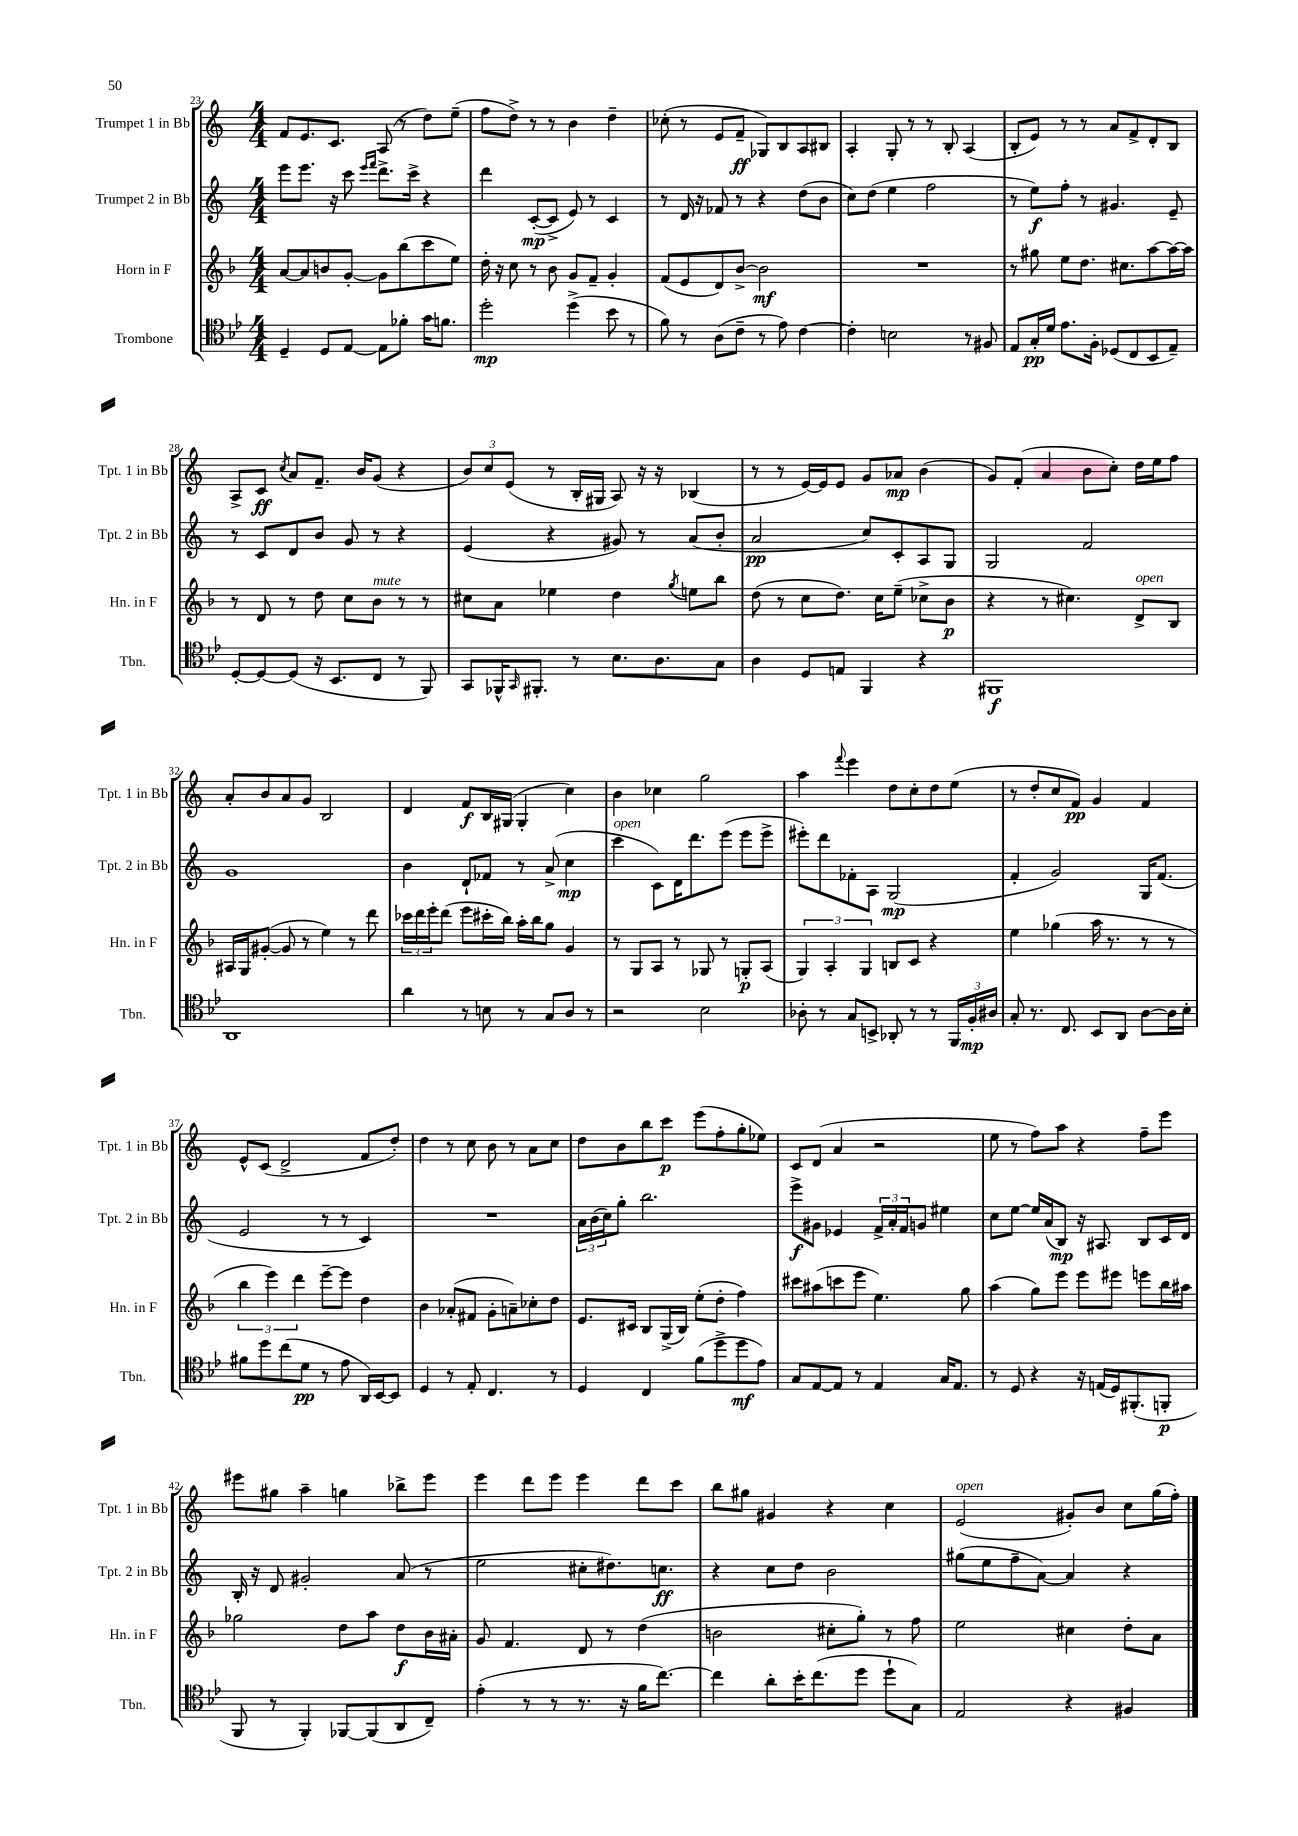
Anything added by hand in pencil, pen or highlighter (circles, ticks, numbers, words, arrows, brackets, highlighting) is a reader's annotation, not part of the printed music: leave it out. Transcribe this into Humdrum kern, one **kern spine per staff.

**kern	**dynam	**kern	**dynam	**kern	**dynam	**kern	**dynam
*part4	*part4	*part3	*part3	*part2	*part2	*part1	*part1
*staff4	*staff4	*staff3	*staff3	*staff2	*staff2	*staff1	*staff1
*I"Trombone	*	*I"Horn in F	*	*I"Trumpet 2 in Bb	*	*I"Trumpet 1 in Bb	*
*I'Tbn.	*	*I'Hn. in F	*	*I'Tpt. 2 in Bb	*	*I'Tpt. 1 in Bb	*
*clefC4	*	*clefG2	*	*clefG2	*	*clefG2	*
*k[b-e-]	*	*k[b-]	*	*k[]	*	*k[]	*
*M4/4	*	*M4/4	*	*M4/4	*	*M4/4	*
=23	=23	=23	=23	=23	=23	=23	=23
4D~/	.	[8a/L	.	8eee\L	.	8f/L	.
.	.	8a/]	.	8.eee\J	.	8.e/	.
8D/L	.	8bn/	.	.	.	.	.
.	.	.	.	16r	.	8.c/J	.
[8E-/J	.	[8g'/J	.	8ccc\	.	.	.
.	.	.	.	16qqeee/LL	.	.	.
.	.	.	.	16qqfff/JJ	.	.	.
8E-\L]	.	8g\L]	.	8.ddd^\L	.	(8A/	.
8f-X'\J	.	(8bb-\	.	.	.	8r	.
.	.	.	.	16ccc^\Jk	.	.	.
16g\KL	.	8ccc\	.	4r	.	8dd\L)	.
8.fn\J	.	.	.	.	.	.	.
.	.	8ee\J)	.	.	.	(8ee~\J	.
=24	=24	=24	=24	=24	=24	=24	=24
2dd'\	mp	16dd'\	.	4ddd\	.	8ff\L	.
.	.	16r	.	.	.	.	.
.	.	8cc\	.	.	.	8dd^\J)	.
.	.	8r	.	([8c'/L	mp	8r	.
.	.	8b-\	.	8c^/J]	.	8r	.
(4dd^\	.	8g/L	.	8e/)	.	4b\	.
.	.	8f~/J	.	8r	.	.	.
8b-\	.	4g'/	.	4c/	.	4dd~\	.
8r	.	.	.	.	.	.	.
=25	=25	=25	=25	=25	=25	=25	=25
8f\)	.	(8f/L	.	8r	.	(8cc-X'\	.
8r	.	8e/	.	16d/	.	8r	.
.	.	.	.	16r	.	.	.
(8A\L	.	8d/)	.	8f-X/	.	8e/L	.
8c~\J	.	[8b-^/J	.	8r	.	8f~/J	ff
8r	.	2b-\]	mf	4r	.	8G-X/L)	.
8e-\)	.	.	.	.	.	8B/	.
[4c\	.	.	.	(8dd\L	.	8A/	.
.	.	.	.	8b\J	.	8B#X/J	.
=26	=26	=26	=26	=26	=26	=26	=26
4c'\]	.	1r	.	8cc\L)	.	4A'/	.
.	.	.	.	(8dd\J	.	.	.
2Bn\	.	.	.	4ee\	.	8G'/	.
.	.	.	.	.	.	8r	.
.	.	.	.	2ff\	.	8r	.
.	.	.	.	.	.	8B'/	.
8r	.	.	.	.	.	(4A/	.
8F#X/	.	.	.	.	.	.	.
=27	=27	=27	=27	=27	=27	=27	=27
8E-/L	.	8r	.	8r	.	8B'/L	.
16G'/L	pp	8gg#X\	.	8ee\L)	f	8e/J)	.
16d/JJ	.	.	.	.	.	.	.
8.e-\L	.	8ee\L	.	8ff'\J	.	8r	.
.	.	8.dd\J	.	8r	.	8r	.
16F'\Jk	.	.	.	.	.	.	.
(8D-X/L	.	.	.	4.g#X/	.	8a/L	.
.	.	8.cc#X\L	.	.	.	.	.
8C/	.	.	.	.	.	8f^/	.
8BB-/	.	[8aa\	.	.	.	8d'/	.
8E-~/J)	.	16aa\L_	.	8e~/	.	8B/J	.
.	.	16aa\JJ]	.	.	.	.	.
!!LO:LB:g=z
=28	=28	=28	=28	=28	=28	=28	=28
[8D'/L	.	8r	.	8r	.	8A^/L	.
8D/_	.	8d/	.	8c/L	.	8c/J	ff
.	.	.	.	.	.	8qcc/	.
(8D/J]	.	8r	.	8d/	.	8a/L	.
16r	.	8dd\	.	8b/J	.	8.f~/J	.
8.BB-/L	.	.	.	.	.	.	.
.	.	8cc\L	.	8g/	.	.	.
.	.	.	.	.	.	16b/KL	.
!	!	!LO:TX:a:i:t=mute	!	!	!	!	!
8C/J	.	8b-\J	.	8r	.	(8g/J	.
8r	.	8r	.	4r	.	4r	.
8FF/)	.	8r	.	.	.	.	.
=29	=29	=29	=29	=29	=29	=29	=29
8GG/L	.	8cc#X\L	.	(4e/	.	12b/L)	.
.	.	.	.	.	.	12cc/	.
16FF-X^^/K	.	8a\J	.	.	.	.	.
.	.	.	.	.	.	(12e/J	.
16qqGG/	.	.	.	.	.	.	.
8.FF#X'/J	.	.	.	.	.	.	.
.	.	4ee-X\	.	4r	.	8r	.
8r	.	.	.	.	.	16B'/LL	.
.	.	.	.	.	.	16G#X/JJ	.
8.B-\L	.	4dd\	.	8g#X/)	.	8A/)	.
.	.	.	.	8r	.	16r	.
8.A\	.	.	.	.	.	16r	.
.	.	8qgg/	.	.	.	.	.
.	.	8een\L	.	(8a/L	.	(4B-X/	.
8G\J	.	8bb-\J	.	8b'/J	.	.	.
=30	=30	=30	=30	=30	=30	=30	=30
4A\	.	(8dd\	.	2a/	pp	8r	.
.	.	8r	.	.	.	8r	.
8D/L	.	8cc\L	.	.	.	[16e/LL)	.
.	.	.	.	.	.	16e/J]	.
8En/J	.	8.dd\J)	.	.	.	8e/J	.
4FF/	.	.	.	8cc/L)	.	8g/L	.
.	.	16cc\KL	.	.	.	.	.
.	.	(8ee~\J	.	8c'/	.	8a-X/J	mp
4r	.	8cc-X^\L	.	8A/	.	(4b\	.
.	.	8b-\J	p	8G/J	.	.	.
=31	=31	=31	=31	=31	=31	=31	=31
1FF#X	f	4r	.	2G/	.	8g/L)	.
.	.	.	.	.	.	(8f'/J	.
.	.	8r	.	.	.	4a/	.
.	.	4.cc#X\)	.	.	.	.	.
.	.	.	.	2f/	.	8b\L	.
.	.	.	.	.	.	8cc'\J)	.
!	!	!LO:TX:a:i:t=open	!	!	!	!	!
.	.	8d^/L	.	.	.	16dd\LL	.
.	.	.	.	.	.	16ee\J	.
.	.	8B-/J	.	.	.	8ff\J	.
!!LO:LB:g=z
=32	=32	=32	=32	=32	=32	=32	=32
1AA	.	16A#X/LL	.	1g	.	8a'/L	.
.	.	16G/J	.	.	.	.	.
.	.	([8g#X'/J	.	.	.	8b/	.
.	.	8g#/]	.	.	.	8a/	.
.	.	8r	.	.	.	8g/J	.
.	.	4ee\)	.	.	.	2B/	.
.	.	8r	.	.	.	.	.
.	.	8ddd\	.	.	.	.	.
=33	=33	=33	=33	=33	=33	=33	=33
4a\	.	24ccc-X\LL	.	4b\	.	4d/	.
.	.	24ddd\	.	.	.	.	.
.	.	24eee'\J	.	.	.	.	.
.	.	(8ddd\J	.	.	.	.	.
8r	.	8eee\L	.	8d`/L	.	8f/L	f
8Bn\	.	16ccc#X'\L	.	8f-X/J	.	16B/L	.
.	.	16bb-\JJ)	.	.	.	(16G#X/JJ	.
8r	.	16aa'\LL	.	8r	.	4G#'/	.
.	.	16bb-\J	.	.	.	.	.
8G/L	.	8gg\J	.	(8a^/	.	.	.
8A/J	.	4g/	.	4cc\	mp	4cc\)	.
8r	.	.	.	.	.	.	.
=34	=34	=34	=34	=34	=34	=34	=34
!	!	!	!	!LO:TX:a:i:t=open	!	!	!
2r	.	8r	.	4ccc\	.	4b\	.
.	.	8G/L	.	.	.	.	.
.	.	8A/J	.	8c\L)	.	4cc-X\	.
.	.	8r	.	16d\K	.	.	.
.	.	.	.	8.ddd\	.	.	.
2B-\	.	8G-X/	.	.	.	2gg\	.
.	.	8r	.	(8eee\J	.	.	.
.	.	8Gn'/L	p	8eee\L	.	.	.
.	.	(8A/J	.	8eee^\J	.	.	.
=35	=35	=35	=35	=35	=35	=35	=35
8A-X'\	.	6G/)	.	8eee#X'\L)	.	4aa\	.
8r	.	.	.	8ddd\	.	.	.
.	.	6A'/	.	.	.	.	.
.	.	.	.	.	.	8qqfff/	.
8G/L	.	.	.	8f-X'\	.	4eee\	.
.	.	6G/	.	.	.	.	.
8BBn^/J	.	.	.	8A\J	.	.	.
8AA-X'/	.	8Bn/L	.	(2G/	mp	8dd\L	.
8r	.	8c/J	.	.	.	8cc'\	.
8r	.	4r	.	.	.	8dd\	.
24FF/LL	.	.	.	.	.	(8ee\J	.
24F'/	mp	.	.	.	.	.	.
24A#X/JJ	.	.	.	.	.	.	.
=36	=36	=36	=36	=36	=36	=36	=36
8G'/	.	4ee\	.	4f'/	.	8r	.
8.r	.	.	.	.	.	8dd'/L	.
.	.	(4gg-X\	.	2g/)	.	8cc/	.
8.C/	.	.	.	.	.	.	.
.	.	.	.	.	.	8f/J)	pp
8BB-/L	.	16aa\	.	.	.	4g/	.
.	.	8.r	.	.	.	.	.
8AA/J	.	.	.	.	.	.	.
[8A\L	.	8r	.	16G/KL	.	4f/	.
.	.	.	.	(8.f/J	.	.	.
16A\L]	.	8r	.	.	.	.	.
16B-'\JJ	.	.	.	.	.	.	.
!!LO:LB:g=z
=37	=37	=37	=37	=37	=37	=37	=37
8f#X\L	.	6bb-\	.	2e/	.	8e^^/L	.
8dd\	.	.	.	.	.	(8c/J	.
.	.	6eee\)	.	.	.	.	.
(8cc\	.	.	.	.	.	2d^/	.
.	.	6ddd\	.	.	.	.	.
8d\J	pp	.	.	.	.	.	.
8r	.	[8eee~\L	.	8r	.	.	.
8e-\	.	8eee\J]	.	8r	.	.	.
16AA/LL)	.	4dd\	.	4c/)	.	8f/L	.
[16BB-/J	.	.	.	.	.	.	.
8BB-/J]	.	.	.	.	.	8dd'/J)	.
=38	=38	=38	=38	=38	=38	=38	=38
4D/	.	4b-\	.	1r	.	4dd\	.
8r	.	(8a-X'/L	.	.	.	8r	.
8E-'/	.	8f#X/J	.	.	.	8cc\	.
4.C/	.	8g'\L	.	.	.	8b\	.
.	.	8an~\)	.	.	.	8r	.
.	.	8cc-X'\	.	.	.	8a\L	.
8r	.	8dd\J	.	.	.	8cc\J	.
=39	=39	=39	=39	=39	=39	=39	=39
4D/	.	8.e/L	.	24a\LL	.	8dd\L	.
.	.	.	.	(24b\	.	.	.
.	.	.	.	24cc\J)	.	.	.
.	.	.	.	8gg'\J	.	8b\	.
.	.	16c#X/Jk	.	.	.	.	.
4C/	.	8B-/L	.	2.bb\	.	8bb\	.
.	.	(16G^/L	.	.	.	8ccc\J	p
.	.	16B-/JJ)	.	.	.	.	.
(8f\L	.	(8ee'\L	.	.	.	(8eee\L	.
8dd^\	.	8dd'\J	.	.	.	8ff'\	.
8dd\	mf	4ff\)	.	.	.	8gg'\	.
8e-\J)	.	.	.	.	.	8ee-X\J)	.
=40	=40	=40	=40	=40	=40	=40	=40
8G/L	.	8ccc#X\L	.	8eee^\L	f	8c/L	.
[8E-/	.	(8aa#X\	.	8g#X\J	.	(8d/J	.
8E-/J]	.	8cccn\	.	4e-X/	.	4a/	.
8r	.	8eee\J	.	.	.	.	.
4E-/	.	4.ee\)	.	24f^/LL	.	2r	.
.	.	.	.	24a'/	.	.	.
.	.	.	.	24f/J	.	.	.
.	.	.	.	8gn/J	.	.	.
16G/KL	.	.	.	4ee#X\	.	.	.
8.E-/J	.	.	.	.	.	.	.
.	.	8gg\	.	.	.	.	.
=41	=41	=41	=41	=41	=41	=41	=41
8r	.	(4aa\	.	8cc\L	.	8ee\	.
8D/	.	.	.	[8ee\J	.	8r	.
4r	.	8gg\L)	.	16ee/LL]	.	8ff\L)	.
.	.	.	.	(16a/J	.	.	.
.	.	8eee\J	.	8B/J)	mp	8aa\J	.
16r	.	8eee\L	.	16r	.	4r	.
(16En/LL	.	.	.	8.A#X/	.	.	.
16D/J)	.	8eee#X\J	.	.	.	.	.
(8.FF#X'/	.	.	.	.	.	.	.
.	.	8eeen\L	.	8B/L	.	8ff~\L	.
8FFn'/J	p	16bb-\L	.	16c/L	.	8eee\J	.
.	.	16aa#X\JJ	.	16d/JJ	.	.	.
!!LO:LB:g=z
=42	=42	=42	=42	=42	=42	=42	=42
8FF/	.	2gg-X\	.	16B'/	.	8eee#X\L	.
.	.	.	.	16r	.	.	.
8r	.	.	.	8d/	.	8gg#X\J	.
4FF'/)	.	.	.	2g#X'/	.	4aa~\	.
[8FF-X/L	.	8dd\L	.	.	.	4ggn\	.
(8FF-/]	.	8aa\J	.	.	.	.	.
8AA/	.	8dd\L	f	(8a/	.	8bb-X^\L	.
8C~/J)	.	16b-\L	.	8r	.	8eee#\J	.
.	.	16a#X'\JJ	.	.	.	.	.
=43	=43	=43	=43	=43	=43	=43	=43
(4e-'\	.	8g/	.	2ee\	.	4eee\	.
.	.	4.f/	.	.	.	.	.
8r	.	.	.	.	.	8ddd\L	.
8r	.	.	.	.	.	8eee\J	.
8.r	.	8d/	.	8cc#X'\L	.	4eee\	.
.	.	8r	.	8.dd#X\)	.	.	.
16r	.	.	.	.	.	.	.
16f\KL	.	(4dd\	.	.	.	8ddd\L	.
[8.cc\J)	.	.	.	8.ccn\J	ff	.	.
.	.	.	.	.	.	8ccc\J	.
=44	=44	=44	=44	=44	=44	=44	=44
4cc\]	.	2bn\	.	4r	.	8bb\L	.
.	.	.	.	.	.	8gg#X\J	.
8a'\L	.	.	.	8cc\L	.	4g#X/	.
16b-'\K	.	.	.	8dd\J	.	.	.
(8.cc\	.	.	.	.	.	.	.
.	.	8cc#X'\L	.	2b\	.	4r	.
8dd\J	.	8gg'\J)	.	.	.	.	.
8dd`\L	.	8r	.	.	.	4cc\	.
8G\J)	.	8ff\	.	.	.	.	.
=45	=45	=45	=45	=45	=45	=45	=45
!	!	!	!	!	!	!LO:TX:a:i:t=open	!
2E-/	.	2ee\	.	(8gg#X\L	.	(2e/	.
.	.	.	.	8ee\	.	.	.
.	.	.	.	8ff~\	.	.	.
.	.	.	.	[8a\J)	.	.	.
4r	.	4cc#X\	.	4a/]	.	8g#X'/L)	.
.	.	.	.	.	.	8b/J	.
4F#X/	.	8dd'\L	.	4r	.	8cc\L	.
.	.	8a\J	.	.	.	(16gg\L	.
.	.	.	.	.	.	16ff'\JJ)	.
==	==	==	==	==	==	==	==
*-	*-	*-	*-	*-	*-	*-	*-
